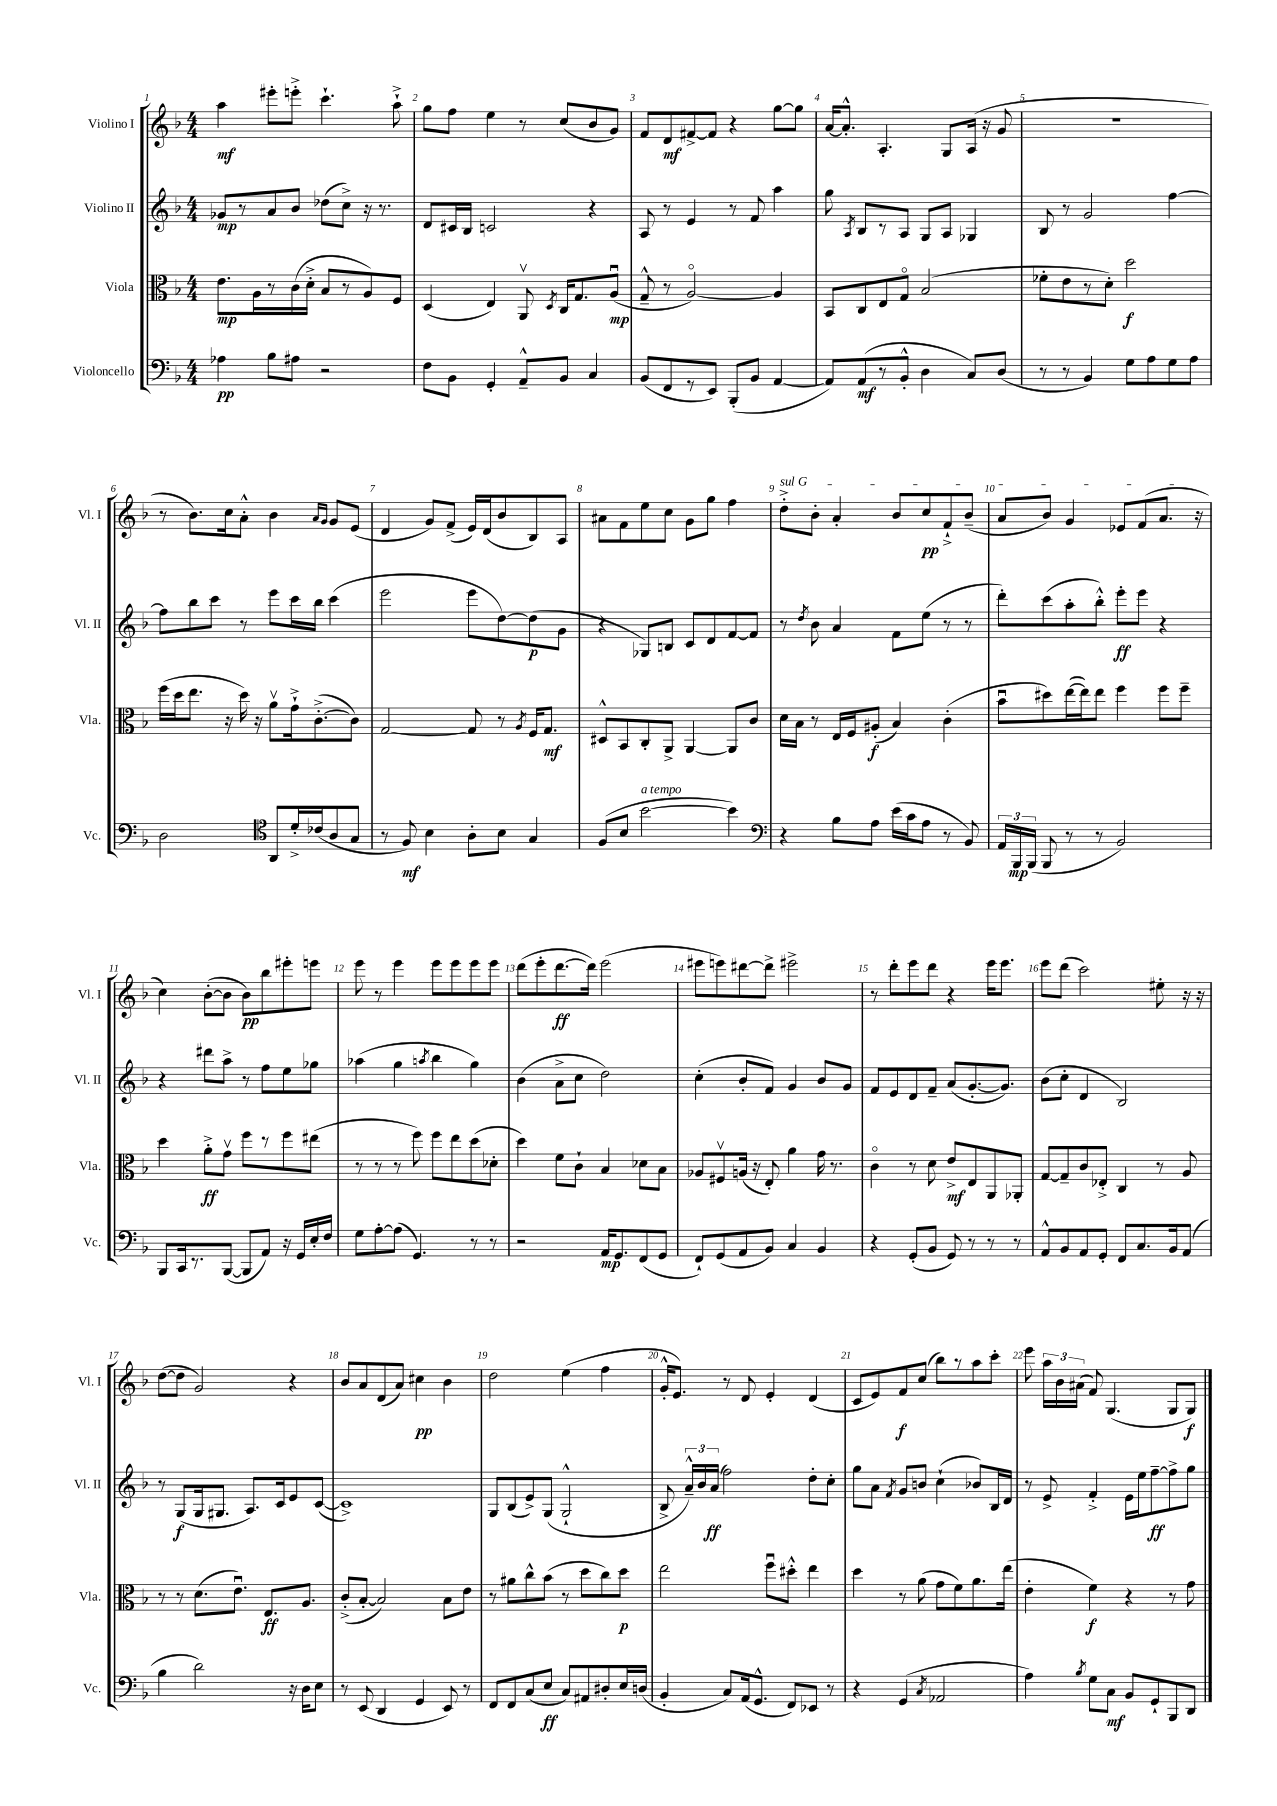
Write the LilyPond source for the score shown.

<<
\new StaffGroup <<
\new Staff = "s0" \with { instrumentName = "Violino I" shortInstrumentName = "Vl. I" } {
    \clef treble \key f \major \numericTimeSignature \time 4/4
    \autoBeamOff a''4\mf eis'''8[-. e'''8]-.-> c'''4.-! a''8-!-> |
    g''8[ f''8] e''4 r8 c''8[( bes'8 g'8]) |
    f'8[ d'8\mf fis'8~-> fis'8] r4 g''8[~ g''8] |
    a'16[~ a'8.]-.-^ a4.-. g8[ a16]( r16 g'8 |
    R1 |
    r8 bes'8.[) c''16 a'8]-.-^ bes'4 \grace { a'16[ g'16] } g'8[ e'8]( |
    d'4 g'8[) f'8]->( e'16[) d'16( bes'8 bes8) a8] |
    ais'8[ f'8 e''8 c''8] g'8[ g''8] f''4 |
    \once \override TextSpanner.bound-details.left.text = \markup { \italic "sul G" } d''8[-.->\startTextSpan bes'8]-. a'4-. bes'8[ c''8\pp f'8-!-> bes'8]--( |
    a'8[ bes'8]) g'4 ees'8[ f'8( a'8.]\stopTextSpan r16 |
    c''4) bes'8[~-.( bes'8] bes'8[\pp) bes''8 eis'''8-. e'''8] |
    e'''8 r8 e'''4 e'''8[ e'''8 e'''8 e'''8] |
    d'''8[( e'''8-. d'''8.~\ff d'''16]) e'''2( |
    eis'''8[ e'''8) dis'''8~ dis'''8]-> eis'''2-> |
    r8 d'''8[-. e'''8 d'''8] r4 e'''16[ e'''8.] |
    e'''8[ d'''8]( c'''2) eis''8-. r16 r16 |
    d''8[~( d''8] g'2) r4 |
    bes'8[ a'8 d'8( a'8]) cis''4\pp bes'4 |
    d''2 e''4( f''4 |
    g'16[-.-^ e'8.]) r8 d'8 e'4-. d'4( |
    c'8[ e'8) f'8\f c''8]( bes''8[) r8 a''8 c'''8]-. |
    e'''8 \tuplet 3/2 { a''16[ bes'16 ais'16]( } f'8) g4.( g8[ g8]\f) \bar "|." |
}
\new Staff = "s1" \with { instrumentName = "Violino II" shortInstrumentName = "Vl. II" } {
    \clef treble \key f \major \numericTimeSignature \time 4/4
    \autoBeamOff ges'8[\mp r8 a'8 bes'8] des''8[( c''8]->) r16 r8. |
    d'8[ cis'16 bes16] c'2 r4 |
    a8 r8 e'4 r8 f'8 a''4 |
    g''8 \acciaccatura { a8 } bes8[ r8 a8] g8[ a8] ges4 |
    bes8 r8 g'2 f''4~ |
    f''8[ bes''8 c'''8] r8 e'''8[ c'''16 bes''16] c'''4( |
    e'''2 e'''8[ d''8~) d''8\p( g'8] |
    r4 ges8[) b8] c'8[ d'8 f'8~ f'8] |
    r8 \acciaccatura { d''8 } bes'8 a'4 f'8[ e''8]( r8 r8 |
    d'''8[-.) c'''8( a''8-. bes''8]-.-^) e'''8[-.\ff e'''8] r4 |
    r4 dis'''8[ a''8]-> r8 f''8[ e''8 ges''8] |
    aes''4( g''4 \acciaccatura { a''8 } bes''4 g''4) |
    bes'4( a'8[-> c''8] d''2) |
    c''4-.( bes'8[-. f'8]) g'4 bes'8[ g'8] |
    f'8[ e'8 d'8 f'8]-- a'8[( g'8.~-. g'8.]) |
    bes'8[( c''8]-. d'4 bes2) |
    r8 g8[\f( g16 gis8.] a8.[) c'16 e'8 c'8]~( |
    c'1->) |
    g8[ bes8( e'8->) g8]( g2-!-^ |
    bes8-> \tuplet 3/2 { a'16[---^) bes'16 a'16]\ff( } f''2) d''8[-. c''8]-. |
    g''8[ a'8] \acciaccatura { f'8 } g'8[ b'8] c''4-!( bes'8[) bes16 d'16] |
    r8 e'8-> f'4-.-> e'16[ e''16 f''8~--\ff f''8-> g''8] \bar "|." |
}
\new Staff = "s2" \with { instrumentName = "Viola" shortInstrumentName = "Vla." } {
    \clef alto \key f \major \numericTimeSignature \time 4/4
    \autoBeamOff e'8.[\mp a16 r8 c'16( d'16]-.-> bes8[ r8 a8) f8] |
    d4( e4) a,8\upbow \acciaccatura { d8 } c16[ g8. a8]\downbow\mp( |
    g8---^ r8 a2~\flageolet) a4 |
    bes,8[ c8 e8 g8]\flageolet bes2( |
    fes'8[-. e'8 r8 d'8]-.) d''2\f |
    f''16[( d''16 e''8.] r16 d''16) r16 a'8[\upbow g'16-!-> c'8.~-.->( c'8]) |
    g2~ g8 r8 \acciaccatura { a8 } f16[ g8.]\mf |
    dis8[-^ bes,8 c8-. a,8]-> a,4~ a,8[ c'8] |
    d'16[ bes16] r8 e16[ f16 ais8]-.\f( bes4) c'4-.( |
    bes'8[\downbow dis''8) e''16~( e''16) e''8] f''4 f''8[ f''8]-- |
    d''4 a'8[-.->\ff g'8]\upbow f''8[ r8 f''8 eis''8]( |
    r8 r8 r8 f''8) f''8[ e''8 d''8( des'8]-. |
    d''4) f'8[ c'8]-! bes4 des'8[ bes8] |
    aes8[ fis8\upbow a16]( r16 e8-.) a'4 g'16 r8. |
    c'4\flageolet r8 d'8 e'8[->\mf e8 a,8 aes,8]-. |
    g8[~ g8-- c'8 ees8]-.-> c4 r8 a8 |
    r8 r8 d'8.[( e'8.]\downbow) e8.[\ff a8.] |
    c'8[-.->( bes8]~-. bes2) bes8[ e'8] |
    r8 ais'8[ c''8-^ bes'8]( r8 d''8[ c''8) d''8]\p |
    e''2 f''8[\downbow dis''8]-.-^ e''4 |
    d''4 r8 a'8( g'8[ f'8) a'8. e''16]( |
    e'4-. f'4\f) r4 r8 g'8 \bar "|." |
}
\new Staff = "s3" \with { instrumentName = "Violoncello" shortInstrumentName = "Vc." } {
    \clef bass \key f \major \numericTimeSignature \time 4/4
    \autoBeamOff aes4\pp bes8[ ais8] r2 |
    f8[ bes,8] g,4-. a,8[---^ bes,8] c4 |
    bes,8[( f,8 r8 e,8]) bes,,8[-.( bes,8] a,4~ |
    a,8[) a,8\mf( r8 bes,8]-.-^ d4 c8[) d8]( |
    r8 r8 bes,4) g8[ a8 g8 a8] |
    d2 \clef tenor a,8[ d'16-.-> ces'16( a8 g8] |
    r8 f8\mf) bes4 a8[-. bes8] g4 |
    f8[( bes8] bes'2~^\markup { \italic "a tempo" } bes'4) |
    \clef bass r4 bes8[ a8] e'16[( c'16 a8] r8 bes,8) |
    \tuplet 3/2 { a,16[ bes,,16\mp bes,,16]( } bes,,8 r8 r8 bes,2) |
    bes,,8[ c,16 r8. bes,,8]~( bes,,8[ a,8]) r16 g,16[ e16-. f16] |
    g8[ a8~-. a8]( g,4.) r8 r8 |
    r2 a,16[\mp g,8. f,8( g,8] |
    f,8[-!) g,8( a,8 bes,8]) c4 bes,4 |
    r4 g,8[-.( bes,8] g,8) r8 r8 r8 |
    a,8[-^ bes,8 a,8 g,8]-. f,8[ c8. bes,16 a,8]( |
    bes4 d'2) r16 d16[ e8] |
    r8 e,8( d,4 g,4 e,8) r8 |
    f,8[ f,8 c8( e8]\ff c8[) ais,8 dis8-. e16 d16]( |
    bes,4-. c8[) a,16( g,8.]-^ f,8[) ees,8] r8 |
    r4 g,4( \acciaccatura { c8 } aes,2 |
    a4) \acciaccatura { bes8 } g8[ c8]\mf bes,8[ g,8-! bes,,8 d,8] \bar "|." |
}
>>
>>
\layout { \context { \Score \override BarNumber.break-visibility = ##(#f #t #t) barNumberVisibility = #all-bar-numbers-visible } }
